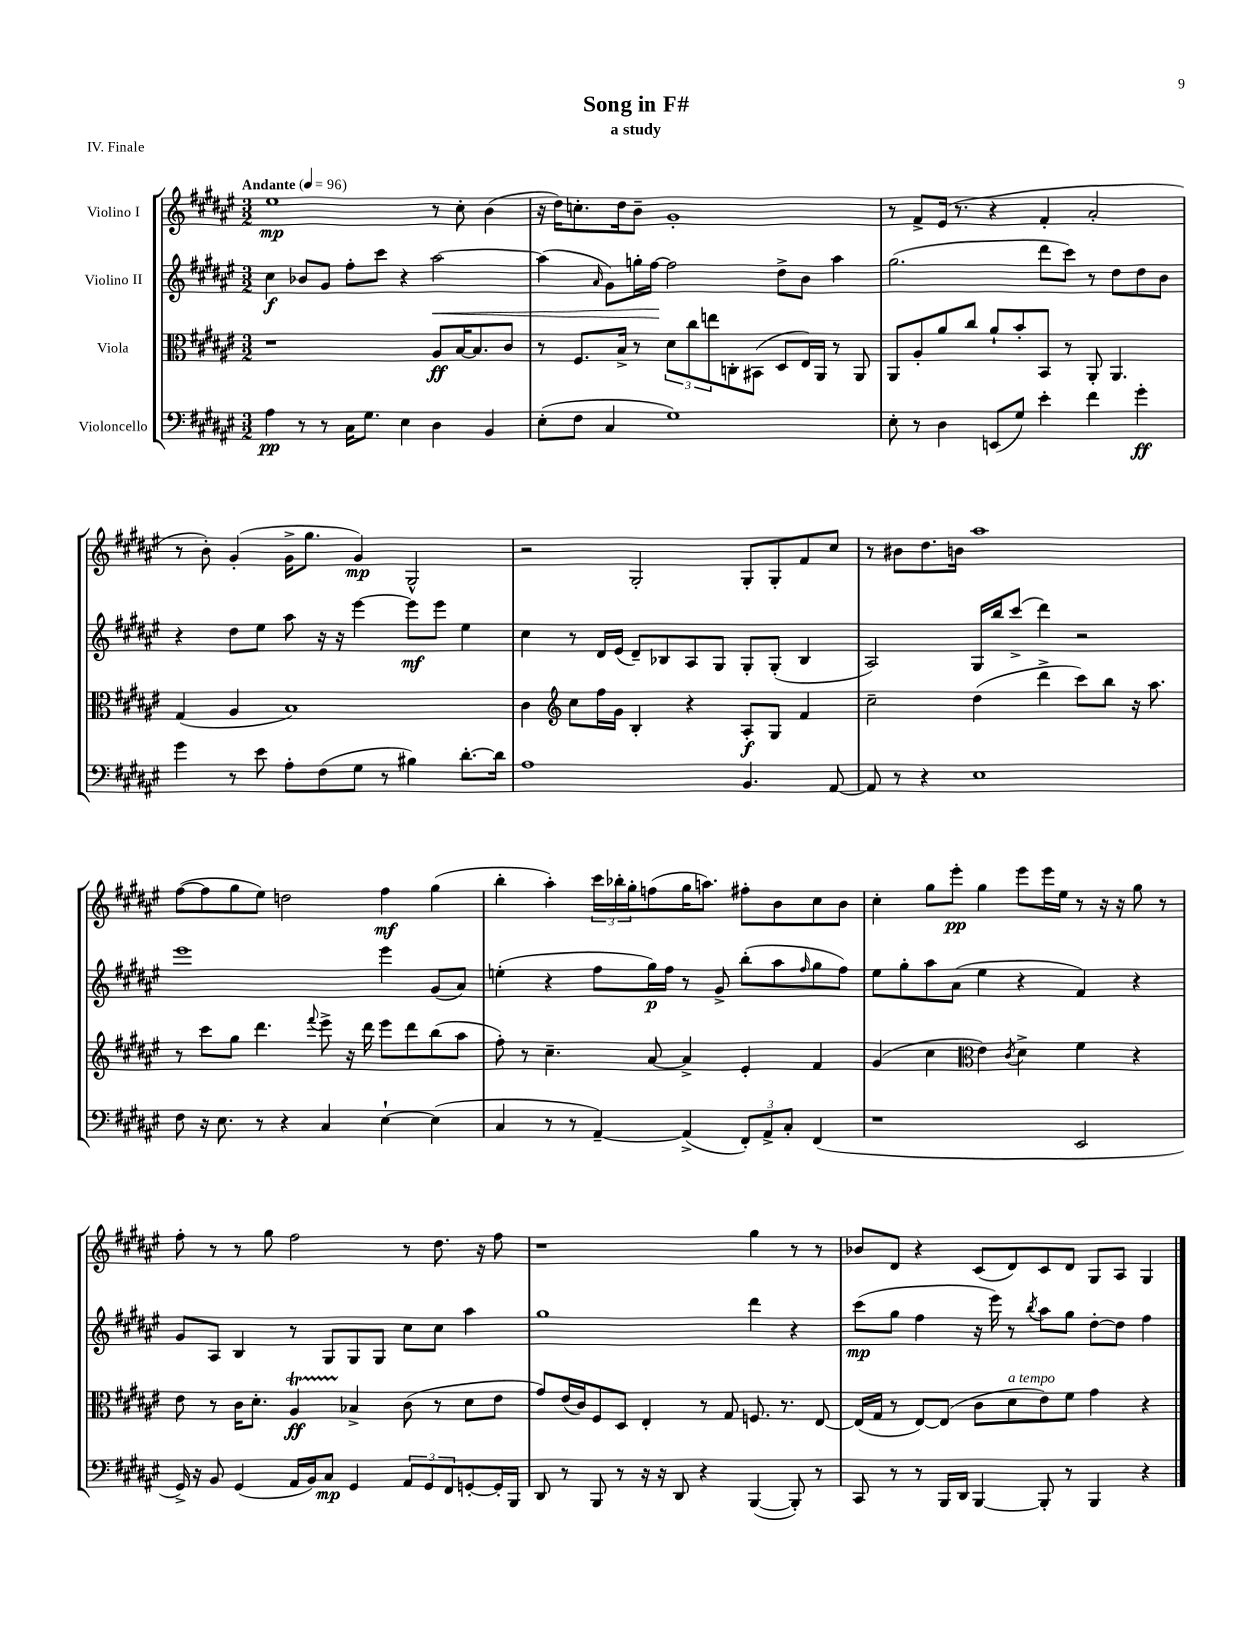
\header { title = "Song in F#" subtitle = "a study" piece = "IV. Finale" }
<<
\new StaffGroup <<
\new Staff = "s0" \with { instrumentName = "Violino I" } {
    \clef treble \key fis \major \numericTimeSignature \time 3/2 \tempo "Andante" 4 = 96
    eis''1\mp r8 cis''8-. b'4( |
    r16 dis''16) c''8.-. dis''16 b'8-- gis'1-. |
    r8 fis'8-> eis'16( r8. r4 fis'4-. ais'2-. |
    r8 b'8-.) gis'4-.( gis'16-> gis''8. gis'4\mp) gis2-^ |
    r2 gis2-. gis8-. gis8-. fis'8 cis''8 |
    r8 bis'8 dis''8. b'16 ais''1 |
    fis''8~( fis''8 gis''8 eis''8) d''2 fis''4\mf gis''4( |
    b''4-. ais''4-.) \tuplet 3/2 { cis'''16 bes''16-. gis''16-. } f''8( gis''16 a''8.) fis''8-. b'8 cis''8 b'8 |
    cis''4-. gis''8 eis'''8-.\pp gis''4 eis'''8 eis'''16 eis''16 r8 r16 r16 gis''8 r8 |
    fis''8-. r8 r8 gis''8 fis''2 r8 dis''8. r16 fis''8 |
    r1 gis''4 r8 r8 |
    bes'8 dis'8 r4 cis'8( dis'8) cis'8 dis'8 gis8 ais8 gis4 \bar "|." |
}
\new Staff = "s1" \with { instrumentName = "Violino II" } {
    \clef treble \key fis \major \numericTimeSignature \time 3/2
    cis''4\f bes'8 gis'8 fis''8-. cis'''8 r4 ais''2~\< |
    ais''4( \grace { ais'16 } gis'8) g''16-. fis''16~\! fis''2 dis''8-> b'8 ais''4 |
    gis''2.( dis'''8 cis'''8) r8 dis''8 dis''8 b'8 |
    r4 dis''8 eis''8 ais''8 r16 r16 eis'''4~ eis'''8\mf eis'''8 eis''4 |
    cis''4 r8 dis'16 eis'16( dis'8--) bes8 ais8 gis8 gis8-. gis8-.( bes4 |
    ais2) gis16 b''16 cis'''8->( dis'''4) r2 |
    eis'''1 eis'''4 gis'8( ais'8) |
    e''4-.( r4 fis''8 gis''16\p) fis''16 r8 gis'8-> b''8-.( ais''8 \grace { fis''16 } gis''8 fis''8) |
    eis''8 gis''8-. ais''8 ais'8( eis''4 r4 fis'4) r4 |
    gis'8 ais8 b4 r8 gis8 gis8 gis8 cis''8 cis''8 ais''4 |
    gis''1 dis'''4 r4 |
    cis'''8\mp( gis''8 fis''4 r16 eis'''16) r8 \acciaccatura { b''8 } ais''8 gis''8 dis''8~-. dis''8 fis''4 \bar "|." |
}
\new Staff = "s2" \with { instrumentName = "Viola" } {
    \clef alto \key fis \major \numericTimeSignature \time 3/2
    r1 ais8\ff b16~ b8. cis'8 |
    r8 fis8. b16-> r8 \tuplet 3/2 { dis'8 cis''8 e''8 } c8-. bis,8( dis8 eis16) ais,16 r8 ais,8 |
    ais,8 ais8-. ais'8 cis''8 ais'8-! b'8-. b,8 r8 ais,8-. ais,4. |
    gis4( ais4 b1) |
    cis'4 \clef treble cis''8 fis''16 gis'16 b4-. r4 ais8-.\f gis8 fis'4 |
    cis''2-- dis''4( dis'''4-> cis'''8) b''8 r16 ais''8. |
    r8 cis'''8 gis''8 dis'''4. \appoggiatura { fis'''8 } eis'''8-> r16 dis'''16 eis'''8 dis'''8 b''8( ais''8 |
    fis''8-.) r8 cis''4.-- ais'8~ ais'4-> eis'4-. fis'4 |
    gis'4( cis''4 \clef alto eis'4) \acciaccatura { cis'8 } dis'4-> fis'4 r4 |
    eis'8 r8 cis'16 dis'8.-. ais4\startTrillSpan\ff bes4->\stopTrillSpan cis'8( r8 dis'8 eis'8 |
    gis'8) eis'16( cis'16) fis8 dis8 eis4-. r8 gis8 f8. r8. eis8~ |
    eis16( gis16 r8 eis8~) eis8( cis'8 dis'8^\markup { \italic "a tempo" } eis'8) fis'8 gis'4 r4 \bar "|." |
}
\new Staff = "s3" \with { instrumentName = "Violoncello" } {
    \clef bass \key fis \major \numericTimeSignature \time 3/2
    ais4\pp r8 r8 cis16 gis8. eis4 dis4 b,4 |
    eis8-.( fis8 cis4 gis1) |
    eis8-. r8 dis4 e,8( gis8) eis'4-. fis'4 gis'4-.\ff |
    gis'4 r8 eis'8 ais8-. fis8( gis8 r8 bis4) dis'8.~-. dis'16 |
    ais1 b,4. ais,8~ |
    ais,8 r8 r4 eis1 |
    fis8 r16 eis8. r8 r4 cis4 eis4~-! eis4( |
    cis4 r8 r8 ais,4~--) ais,4->( \tuplet 3/2 { fis,8-.) ais,8-> cis8-. } fis,4( |
    r1 eis,2 |
    gis,16->) r16 b,8 gis,4( ais,16 b,16) cis8\mp gis,4 \tuplet 3/2 { ais,8 gis,8 fis,8 } g,8~-. g,16-. b,,16 |
    dis,8 r8 b,,8 r8 r16 r16 dis,8 r4 b,,4~( b,,8-.) r8 |
    cis,8 r8 r8 b,,16 dis,16 b,,4~ b,,8-. r8 b,,4 r4 \bar "|." |
}
>>
>>
\layout { \context { \Score \remove "Bar_number_engraver" } }
